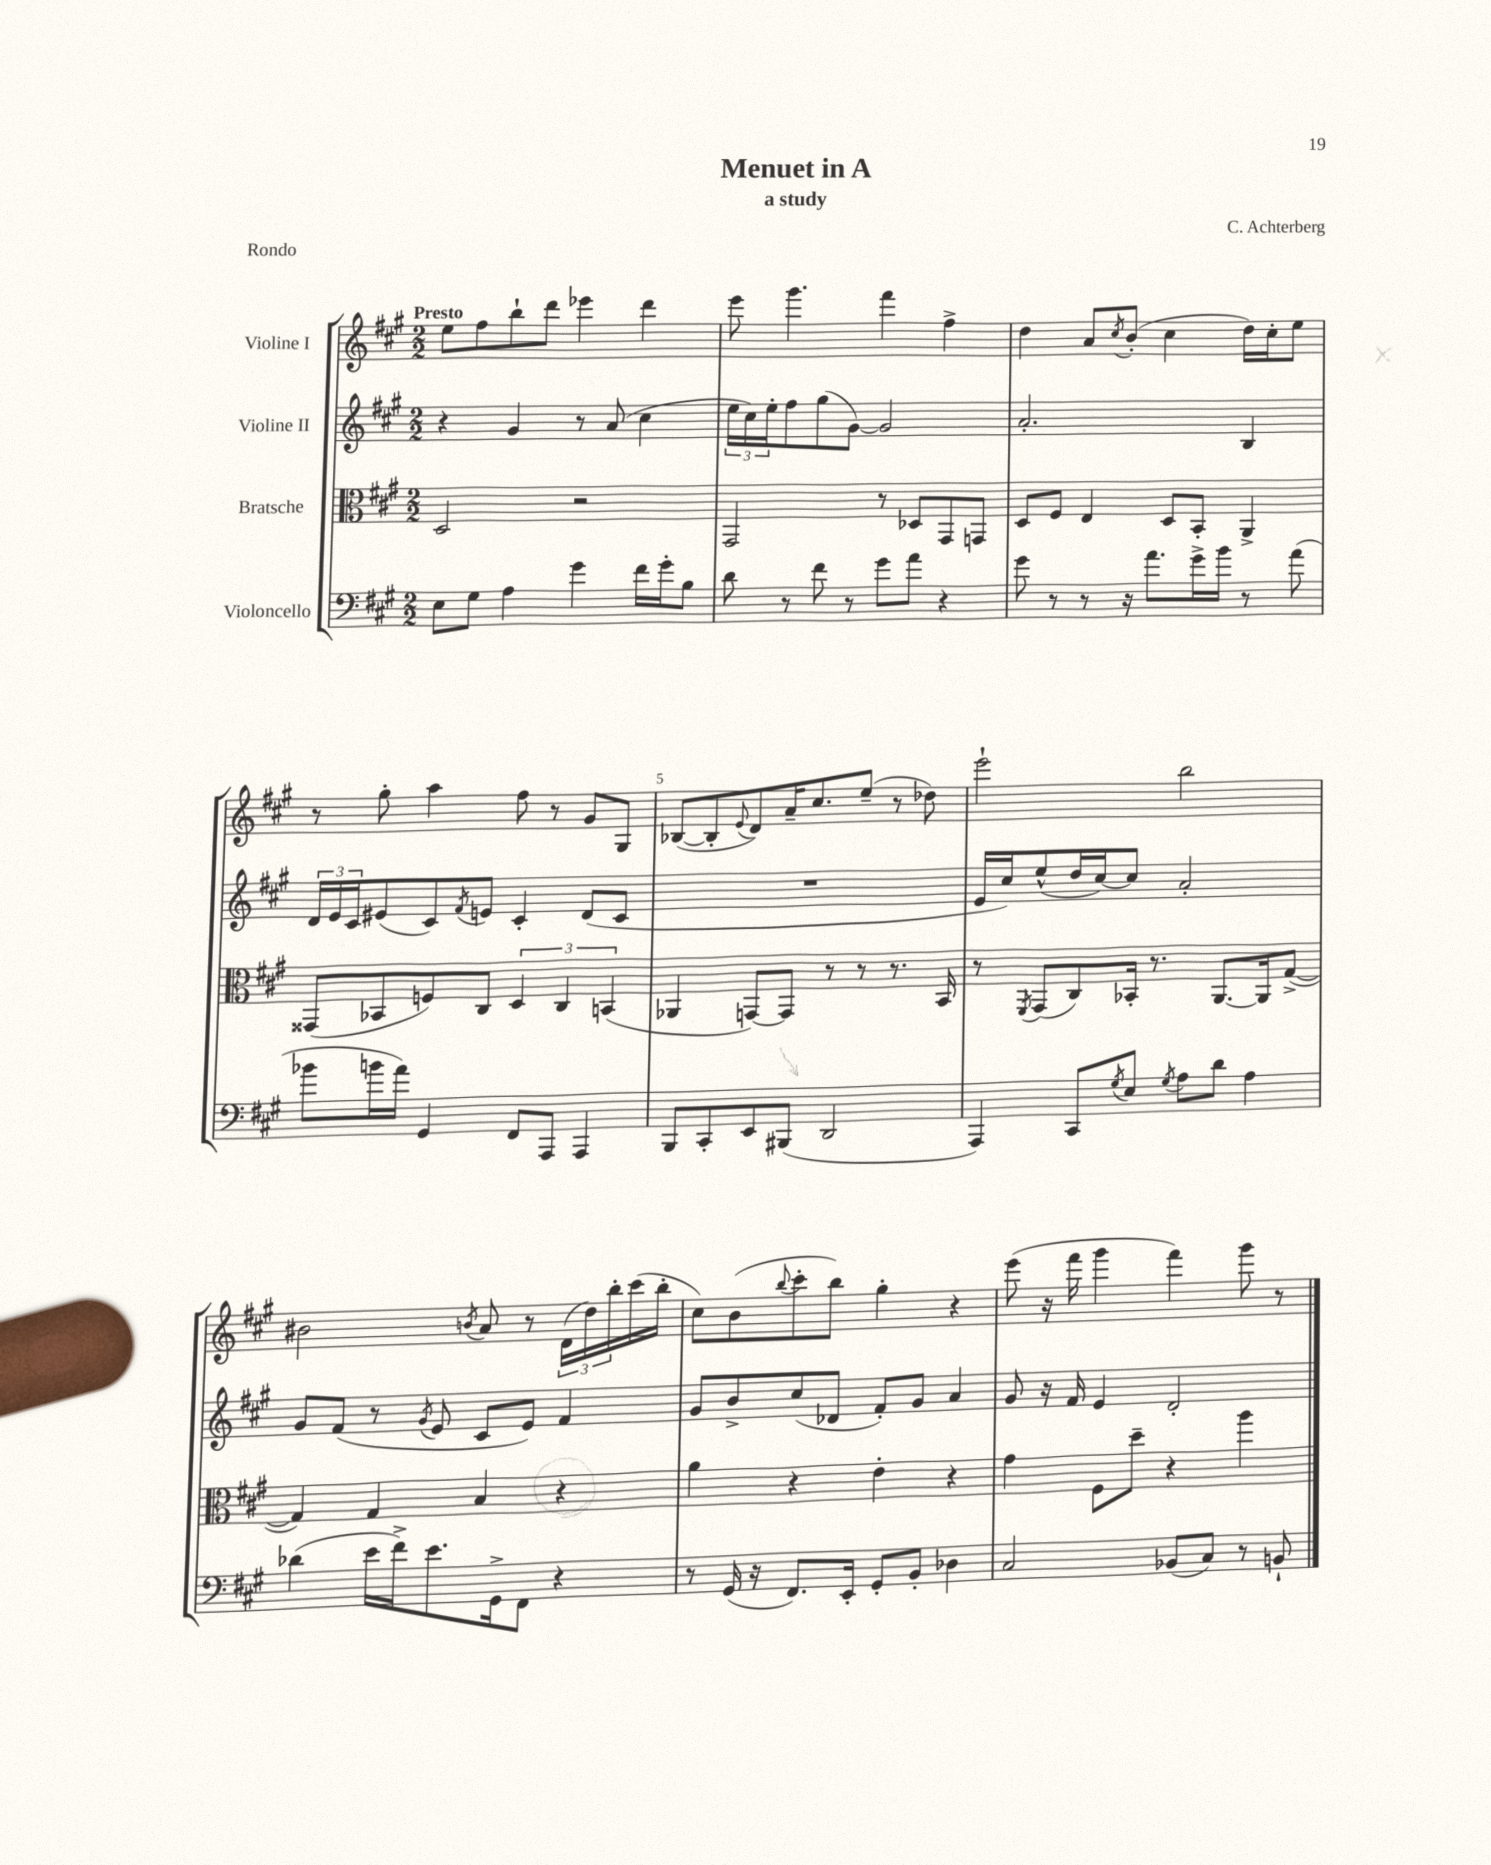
\header { title = "Menuet in A" composer = "C. Achterberg" subtitle = "a study" piece = "Rondo" }
<<
\new StaffGroup <<
\new Staff = "s0" \with { instrumentName = "Violine I" } {
    \clef treble \key a \major \numericTimeSignature \time 2/2 \tempo "Presto"
    e''8 fis''8 b''8-! d'''8 ees'''4 d'''4 |
    e'''8 gis'''4. fis'''4 fis''4-> |
    d''4 a'8 \acciaccatura { cis''8 } b'8-.( cis''4 d''16) cis''16-. e''8 |
    r8 gis''8-. a''4 fis''8 r8 gis'8 gis8 |
    bes8~( bes8-. \appoggiatura { e'8 } d'8) a'16-- cis''8. e''8--( r8 des''8) |
    e'''2-! b''2 |
    bis'2 \acciaccatura { b'8 } a'8 r8 \tuplet 3/2 { d'16( d''16) b''16-. } cis'''16( b''16-. |
    cis''8) b'8( \appoggiatura { b''8 } cis'''8-. b''8) gis''4-. r4 |
    e'''8( r16 fis'''16 gis'''4 fis'''4) gis'''8 r8 \bar "|." |
}
\new Staff = "s1" \with { instrumentName = "Violine II" } {
    \clef treble \key a \major \numericTimeSignature \time 2/2
    r4 gis'4 r8 a'8( cis''4 |
    \tuplet 3/2 { e''16 cis''16) e''16-. } fis''8 gis''8( gis'8~) gis'2 |
    a'2.-. b4 |
    \tuplet 3/2 { d'16 e'16 cis'16 } eis'8( cis'8) \acciaccatura { fis'8 } e'8 cis'4-. d'8( cis'8 |
    R1 |
    e'16 cis''16) e''8-^( d''16 cis''16~) cis''8 a'2-. |
    gis'8 fis'8( r8 \acciaccatura { gis'8 } e'8 cis'8 e'8) fis'4 |
    gis'8 b'8-> cis''8( des'8 fis'8-.) gis'8 a'4 |
    gis'8 r16 fis'16 e'4 d'2-. \bar "|." |
}
\new Staff = "s2" \with { instrumentName = "Bratsche" } {
    \clef alto \key a \major \numericTimeSignature \time 2/2
    d2 r2 |
    gis,2 r8 des8 gis,8 g,8 |
    d8 fis8 e4 d8 b,8-. a,4-> |
    gisis,8( bes,8 f8) cis8 \tuplet 3/2 { d4 cis4 b,4( } |
    aes,4 g,8~) g,8 r8 r8 r8. b,16 |
    r8 \acciaccatura { fis,8 } gis,8( cis8) bes,16-. r8. a,8.~ a,16 gis8~->( |
    gis4) gis4 b4 r4 |
    a'4 r4 e'4-. r4 |
    gis'4 fis8 d''8-- r4 a''4 \bar "|." |
}
\new Staff = "s3" \with { instrumentName = "Violoncello" } {
    \clef bass \key a \major \numericTimeSignature \time 2/2
    e8 gis8 a4 gis'4 fis'16 gis'16-. b8 |
    d'8 r8 fis'8 r8 gis'8 a'8 r4 |
    gis'8 r8 r8 r16 a'8. gis'16-> b'16 r8 a'8( |
    bes'8 b'16 a'16) gis,4 fis,8 a,,8 a,,4 |
    b,,8 cis,8-. e,8 bis,,8( d,2 |
    a,,4) cis,8 \acciaccatura { gis8 } e8 \acciaccatura { gis8 } a8 d'8 a4 |
    des'4( e'16 fis'16->) e'8. gis,16-> fis,8 r4 |
    r8 gis,16( r16 fis,8.) e,16-. gis,8-. b,8-. des4 |
    cis2 bes,8( cis8) r8 b,8-! \bar "|." |
}
>>
>>
\layout { \context { \Score \override BarNumber.break-visibility = ##(#f #t #t) barNumberVisibility = #(every-nth-bar-number-visible 5) } }
